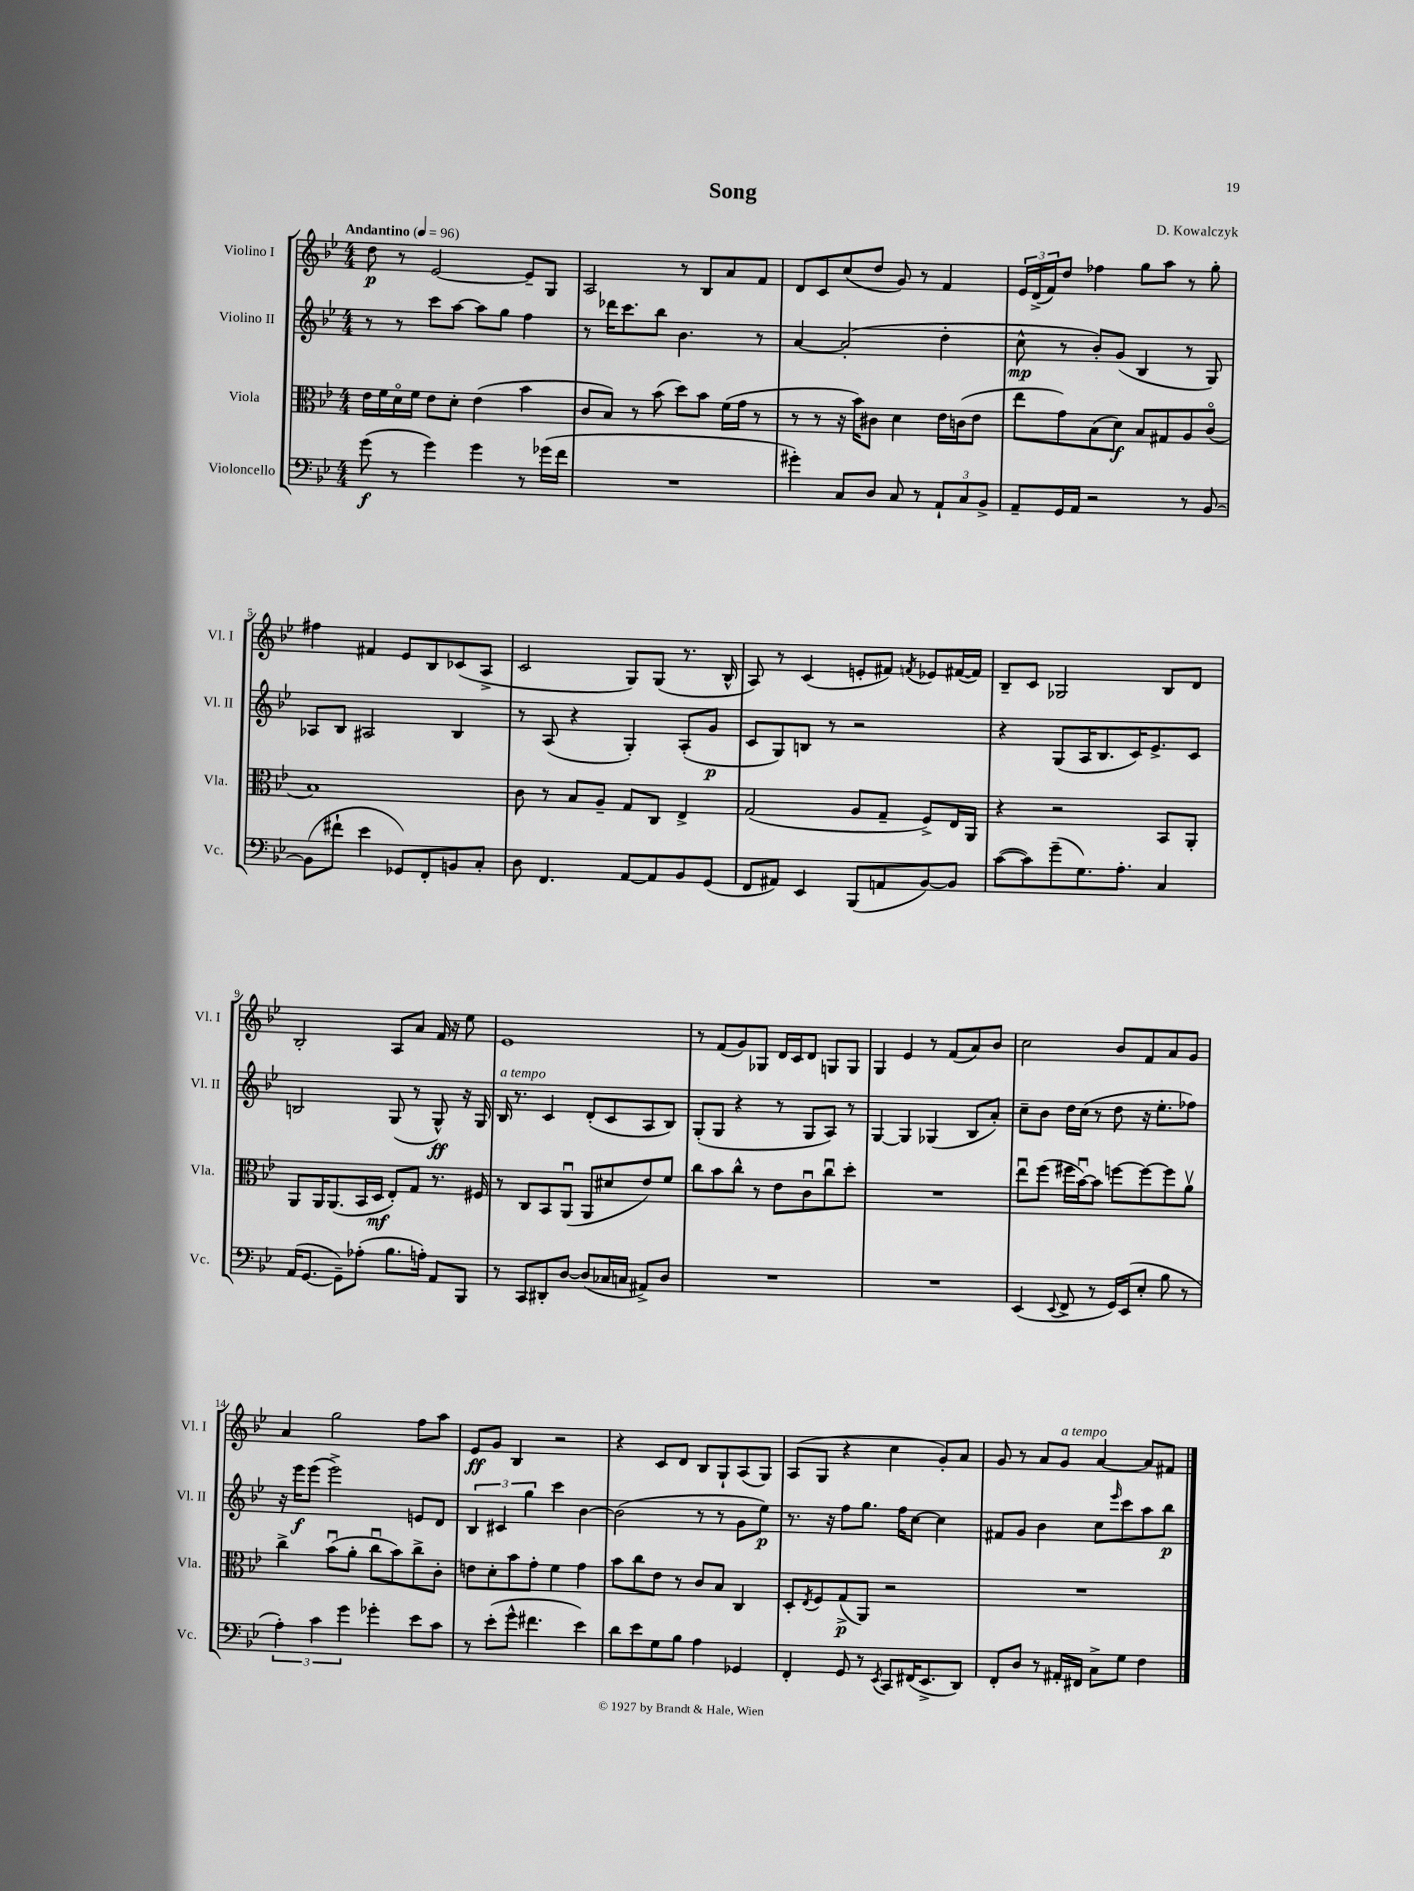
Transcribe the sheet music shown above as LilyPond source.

\header { title = "Song" composer = "D. Kowalczyk" }
<<
\new StaffGroup <<
\new Staff = "s0" \with { instrumentName = "Violino I" shortInstrumentName = "Vl. I" } {
    \clef treble \key bes \major \numericTimeSignature \time 4/4 \tempo "Andantino" 4 = 96
    d''8\p r8 ees'2~ ees'8-- g8 |
    a2 r8 bes8 a'8 f'8 |
    d'8 c'8 c''8( d''8 g'8) r8 f'4 |
    \tuplet 3/2 { ees'16 d'16->( f'16) } d''8 fes''4 g''8 a''8 r8 g''8-. |
    fis''4 fis'4 ees'8 bes8 ces'8( a8-> |
    c'2 g8) g8( r8. bes16-^ |
    a8) r8 c'4( e'8-. fis'8) \acciaccatura { f'8 } ees'8 fis'16~( fis'16) |
    bes8-- c'8 ges2 bes8 d'8 |
    bes2-. a8 a'8 f'16 r16 ees''8 |
    ees'1 |
    r8 f'8( g'8) ges8 d'16 c'16 d'8 g8 g8 |
    g4 ees'4 r8 f'8( a'8) bes'8 |
    c''2 bes'8 f'8 a'8 g'8 |
    a'4 g''2 f''8 a''8 |
    ees'8\ff g'8 bes4 r2 |
    r4 c'8 d'8 bes8 g8-! a8( g8) |
    a8( g8 r4 c''4 g'8-.) a'8 |
    g'8 r8 a'8 g'8^\markup { \italic "a tempo" } a'4~ a'8 fis'8 \bar "|." |
}
\new Staff = "s1" \with { instrumentName = "Violino II" shortInstrumentName = "Vl. II" } {
    \clef treble \key bes \major \numericTimeSignature \time 4/4
    r8 r8 c'''8 a''8~ a''8 g''8 f''4 |
    r8 des'''16 c'''8. bes''8 bes'4. r8 |
    a'4~ a'2-.( d''4-. |
    c''8-^\mp r8 bes'8-.) g'8( bes4 r8 g8) |
    aes8 bes8 ais2 bes4 |
    r8 a8( r4 g4-.) a8-.( g'8\p |
    c'8 g8) b8 r8 r2 |
    r4 g8( a16 bes8. c'16) ees'8.-> c'8 |
    b2 g8( r8 g8-^\ff) r16 g16 |
    bes16^\markup { \italic "a tempo" } r8. c'4 d'8-.( c'8 a8 bes8) |
    g8-.( g8 r4 r8 g8 a8) r8 |
    g4~ g4 ges4( bes8 a'8-.) |
    c''8-- bes'8 d''16 c''16( r8 d''8 r16 ees''8.-. fes''8) |
    r16 ees'''16\f ees'''8( ees'''2->) e'8 d'8 |
    \tuplet 3/2 { bes4 cis'4 g''4 } c'''4 bes'4~ |
    bes'2( r8 r8 g'8 ees''8\p) |
    r8. r16 f''8 g''8. f''16 c''8~ c''4 |
    fis'8 g'8 bes'4 c''8 \grace { ees'''16 } c'''8 a''8 bes''8\p \bar "|." |
}
\new Staff = "s2" \with { instrumentName = "Viola" shortInstrumentName = "Vla." } {
    \clef alto \key bes \major \numericTimeSignature \time 4/4
    ees'16 f'16 d'16\flageolet f'16 ees'8 d'8-. ees'4( bes'4 |
    c'8 bes8) r8 bes'8( d''8) bes'8 f'16( g'16 r8 |
    r8 r8 r16 bes'16) cis'8 d'4 ees'16 c'16( ees'8 |
    ees''8 g'8) bes8( d'8\f) bes8 gis8 a8 c'8\flageolet( |
    bes1) |
    c'8 r8 bes8 a8-- g8 c8 ees4-> |
    g2( a8 g8-- f8->) ees16 a,16 |
    r4 r2 bes,8 a,8-. |
    a,8 a,16 a,8.( bes,16 d16\mf ees8-.) g8 r8. fis16 |
    r8 c8 bes,8 a,8\downbow( a,8 dis'8 ees'8) f'8 |
    c''8 bes'8 c''8-^ r8 ees'8 c'8\downbow c''8\downbow d''8-. |
    R1 |
    ees''8\downbow f''8( fis''16 bes'16~\downbow) bes'8 f''8~ f''8~ f''8 a'8\upbow |
    c''4-> bes'8\downbow( a'8-. c''8\downbow bes'8) c''8-> c'8-. |
    e'8 d'8-. bes'8 g'8-. f'4 g'4 |
    bes'8 c''8 ees'8 r8 c'8 bes8 c4 |
    d8-. \acciaccatura { ees8 } f8 g8->\p( a,8) r2 |
    R1 \bar "|." |
}
\new Staff = "s3" \with { instrumentName = "Violoncello" shortInstrumentName = "Vc." } {
    \clef bass \key bes \major \numericTimeSignature \time 4/4
    g'8\f( r8 g'4) g'4 r8 ges'16( f'16 |
    R1 |
    gis'4-.) c8 d8 c8 r8 \tuplet 3/2 { a,8-! c8 bes,8-> } |
    a,8-- g,16 a,16 r2 r8 bes,8~ |
    bes,8( fis'8-! ees'4 ges,8) f,8-. b,8 c8-. |
    d8 f,4. a,8~ a,8 bes,8 g,8( |
    f,8 ais,8) ees,4 bes,,8( a,8 bes,8~) bes,8 |
    c'8~( c'8) g'8--( g8.) a8.-. c4 |
    a,16( g,8.~ g,8--) aes8-.( bes8. a16-.) a,8 bes,,8 |
    r8 c,8 dis,8-. d8~ d8( ces16 c16 ais,8->) d8 |
    R1 |
    R1 |
    ees,4( \appoggiatura { ees,8 } f,8-> r8 g,16) ees,16( ees8-. bes8 r8 |
    \tuplet 3/2 { a4-.) c'4 g'4 } ges'4-. ees'8 c'8 |
    r8 ees'8-.( g'8-^ fis'4. ees'4) |
    d'8 ees'8 g8 bes8 a4 ges,4 |
    f,4-. g,8 r8 \acciaccatura { ees,8 } c,8 fis,16( ees,8.-> d,8) |
    f,8-. d8 r8 ais,16-. fis,16 c8-> g8 f4 \bar "|." |
}
>>
>>
